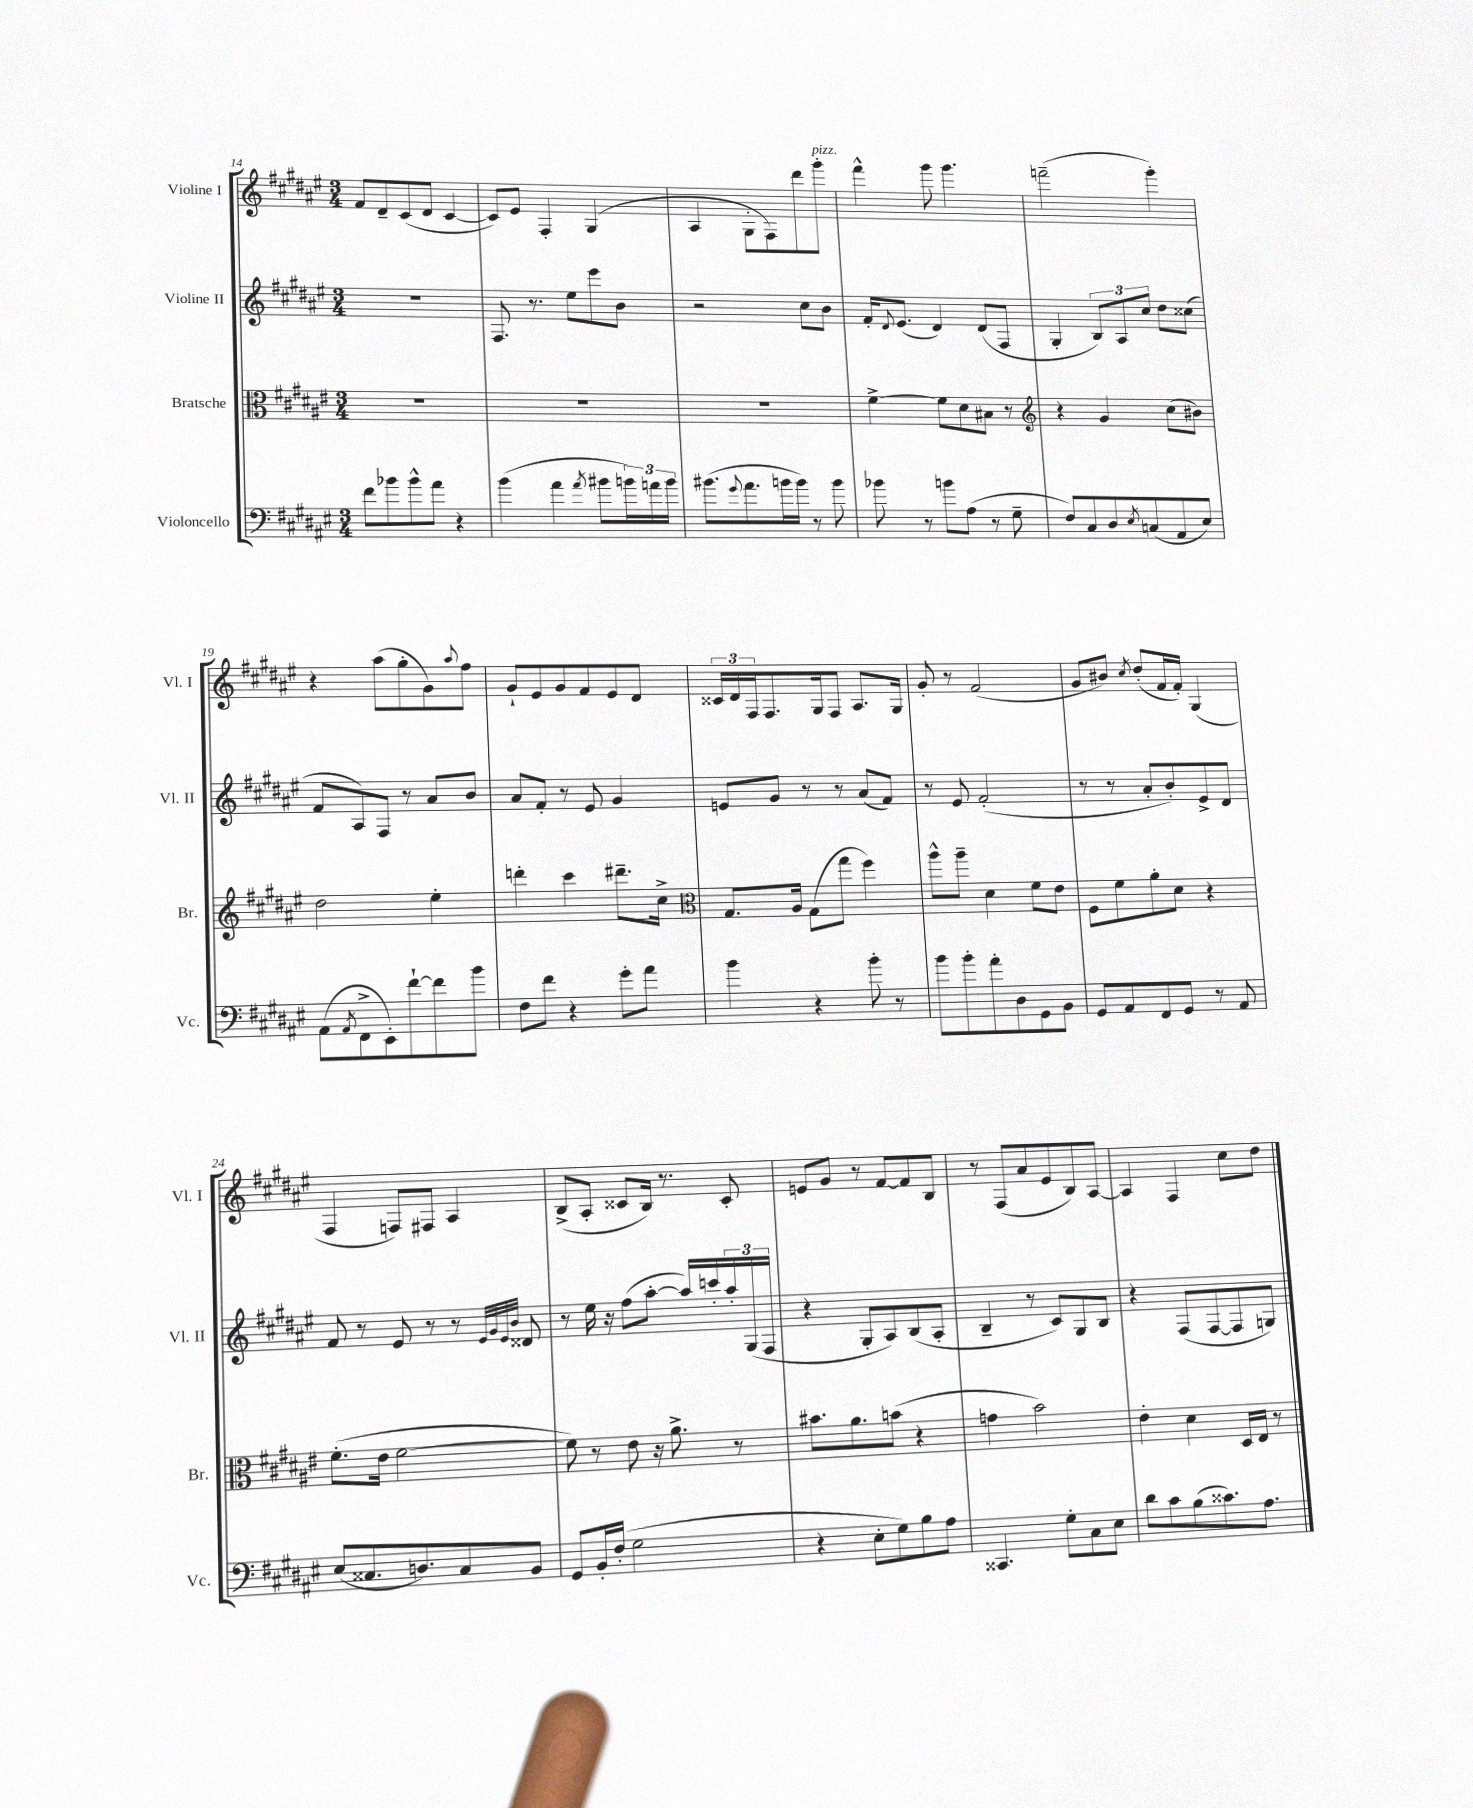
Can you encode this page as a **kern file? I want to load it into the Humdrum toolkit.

**kern	**kern	**kern	**kern
*part4	*part3	*part2	*part1
*staff4	*staff3	*staff2	*staff1
*I"Violoncello	*I"Bratsche	*I"Violine II	*I"Violine I
*I'Vc.	*I'Br.	*I'Vl. II	*I'Vl. I
*clefF4	*clefC3	*clefG2	*clefG2
*k[f#c#g#d#a#e#]	*k[f#c#g#d#a#e#]	*k[f#c#g#d#a#e#]	*k[f#c#g#d#a#e#]
*M3/4	*M3/4	*M3/4	*M3/4
=14	=14	=14	=14
8f#\L	2.r	2.r	8f#/L
8b-X\	.	.	8d#~/
8b-^^\	.	.	(8c#/
8a#\J	.	.	8d#/J
4r	.	.	[4c#/
=15	=15	=15	=15
(4b\	2.r	8.F#/	8c#/L])
.	.	.	8e#/J
.	.	8.r	.
4a#\	.	.	4F#'/
.	.	8ee#\L	.
8qa#/	.	.	.
8b#X\L	.	8eee#\	(4G#/
24bn\L)	.	8b\J	.
24an\	.	.	.
24b\JJ	.	.	.
=16	=16	=16	=16
(8.b#X\L	2.r	2r	4A#/
8qqg#/	.	.	.
8.a#\	.	.	.
.	.	.	8G#'\L
16bn\L	.	.	8F#\)
16b\JJ)	.	.	.
8r	.	8cc#\L	8ddd#\
!	!	!	!LO:TX:a:i:t=pizz.
8b\	.	8b\J	8ggg#'\J
=17	=17	=17	=17
8b-X\	[4f#^\	16f#'/KL	4fff#^^\
.	.	8qqd#/	.
.	.	(8.e#/J	.
8r	.	.	.
8bn\L	8f#\L]	4d#/)	8ggg#\
(8A#\J	8d#\	.	4.ggg#\
8r	8B#X\J	(8d#/L	.
8G#~\	8r	8F#/J	.
=18	=18	=18	=18
*	*clefG2	*	*
8F#/L)	4r	4G#'/	(2fffn~\
8C#/	.	.	.
8D#/	4g#/	12B/L)	.
.	.	12A#/	.
8qE#/	.	.	.
(8Cn/	.	.	.
.	.	12cc#/J	.
8AA#/	(8cc#\L	8dd#\L	4ggg#'\)
8E#/J)	8b#X\J)	(8cc##X\J	.
!!LO:LB:g=z
=19	=19	=19	=19
(8AA#\L	2dd#\	8f#/L	4r
8qAA#/	.	.	.
8FF#^\	.	8A#/)	.
8EE#'\)	.	8F#/J	(8aa#\L
[8f#`\	.	8r	8gg#'\
8f#\]	4ee#'\	8a#/L	8g#\)
.	.	.	8qqaa#/
8b\J	.	8b/J	8ff#\J
=20	=20	=20	=20
8F#\L	4dddn'\	8a#/L	8g#`/L
8f#\J	.	8f#'/J	8e#/
4r	4ccc#\	8r	8g#/
.	.	8e#/	8f#/
8g#'\L	8.ddd#X~\L	4g#/	8e#/
8a#\J	.	.	8d#/J
.	16cc#^\Jk	.	.
=21	=21	=21	=21
*	*clefC3	*	*
4b\	8.G#/L	8en/L	24c##X/LL
.	.	.	24d#/
.	.	.	24F#/J
.	.	8g#/J	8.F#/
.	16A#/Jk	.	.
4r	(8G#\L	8r	.
.	.	.	16G#/k
.	8gg#\J	8r	8F#/J
8b'\	4ff#\)	(8a#/L	8.A#/L
8r	.	8f#/J)	.
.	.	.	16G#/Jk
=22	=22	=22	=22
8b\L	8aa#^^\L	8r	8g#'/
8b'\	8aa#~\J	8e#/	8r
8a#'\	4d#\	(2f#'/	(2f#/
8D#\	.	.	.
8GG#\	8f#\L	.	.
8BB\J	8e#\J	.	.
=23	=23	=23	=23
8GG#/L	8F#\L	8r	8g#/L
8AA#/	8f#\	8r	8b#X/J)
.	.	.	8qcc#/
8FF#/	8a#'\	8a#'/L	(8dd#'/L
8GG#/J	8d#\J	8b'/)	16f#/L
.	.	.	16f#'/JJ)
8r	4r	8e#^/	(4G#/
8AA#/	.	8d#/J	.
!!LO:LB:g=z
=24	=24	=24	=24
(8E#/L	(8.f#'\L	8f#/	4F#/
8.C##X/	.	8r	.
.	16e#\Jk	.	.
.	[2f#\	8e#/	8Fn/L)
8.Dn/)	.	.	.
.	.	8r	8F#X/J
8C##/	.	8r	4A#/
.	.	32qqe#/LLL	.
.	.	32qqg#/	.
.	.	32qqe#/	.
.	.	32qqb/JJJ	.
8BB/J	.	8d##X/	.
=25	=25	=25	=25
8GG#/L	8f#\])	8r	(8B^/L
16BB'/L	8r	16ee#\	8A#'/J
(16F#'/JJ	.	16r	.
2G#\	8e#\	(8ff#\L	8c##X/L
.	16r	[8aa#'\J	16B/Jk)
.	8.a#^\	.	8.r
.	.	16aa#/LL])	.
.	.	16cccn'/	.
.	8r	24aa#'/	8c##'/
.	.	(24G#/	.
.	.	24F#/JJ	.
=26	=26	=26	=26
4r	8.b#X\L	4r	8en/L
.	.	.	8g#/J
.	8.a#\	.	.
8E#'\L	.	8G#'/L	8r
8G#\)	(8bn\J	8A#/)	[8f#/L
8B\	4r	(8B/	8f#/]
8A#\J	.	8A#'/J	8B/J
=27	=27	=27	=27
4.CC##X/	4gn\	4B~/	8r
.	.	.	(8F#/L
.	2b\)	8r	8a#/
8G#'\L	.	8c#/L)	8e#/
8C#\	.	8G#/	8B/)
8E#\J	.	8B/J	[8A#/J
=28	=28	=28	=28
8d#\L	4e#'\	4r	4A#/]
8c#\	.	.	.
(8B\	4d#\	(8F#/L	4F#/
8.c##X\)	.	[8F#/	.
.	16D#/LL	8F#/]	8cc#\L
8.A#\J	16E#/JJ	.	.
.	8r	8Gn/J)	8dd#\J
==	==	==	==
*-	*-	*-	*-
